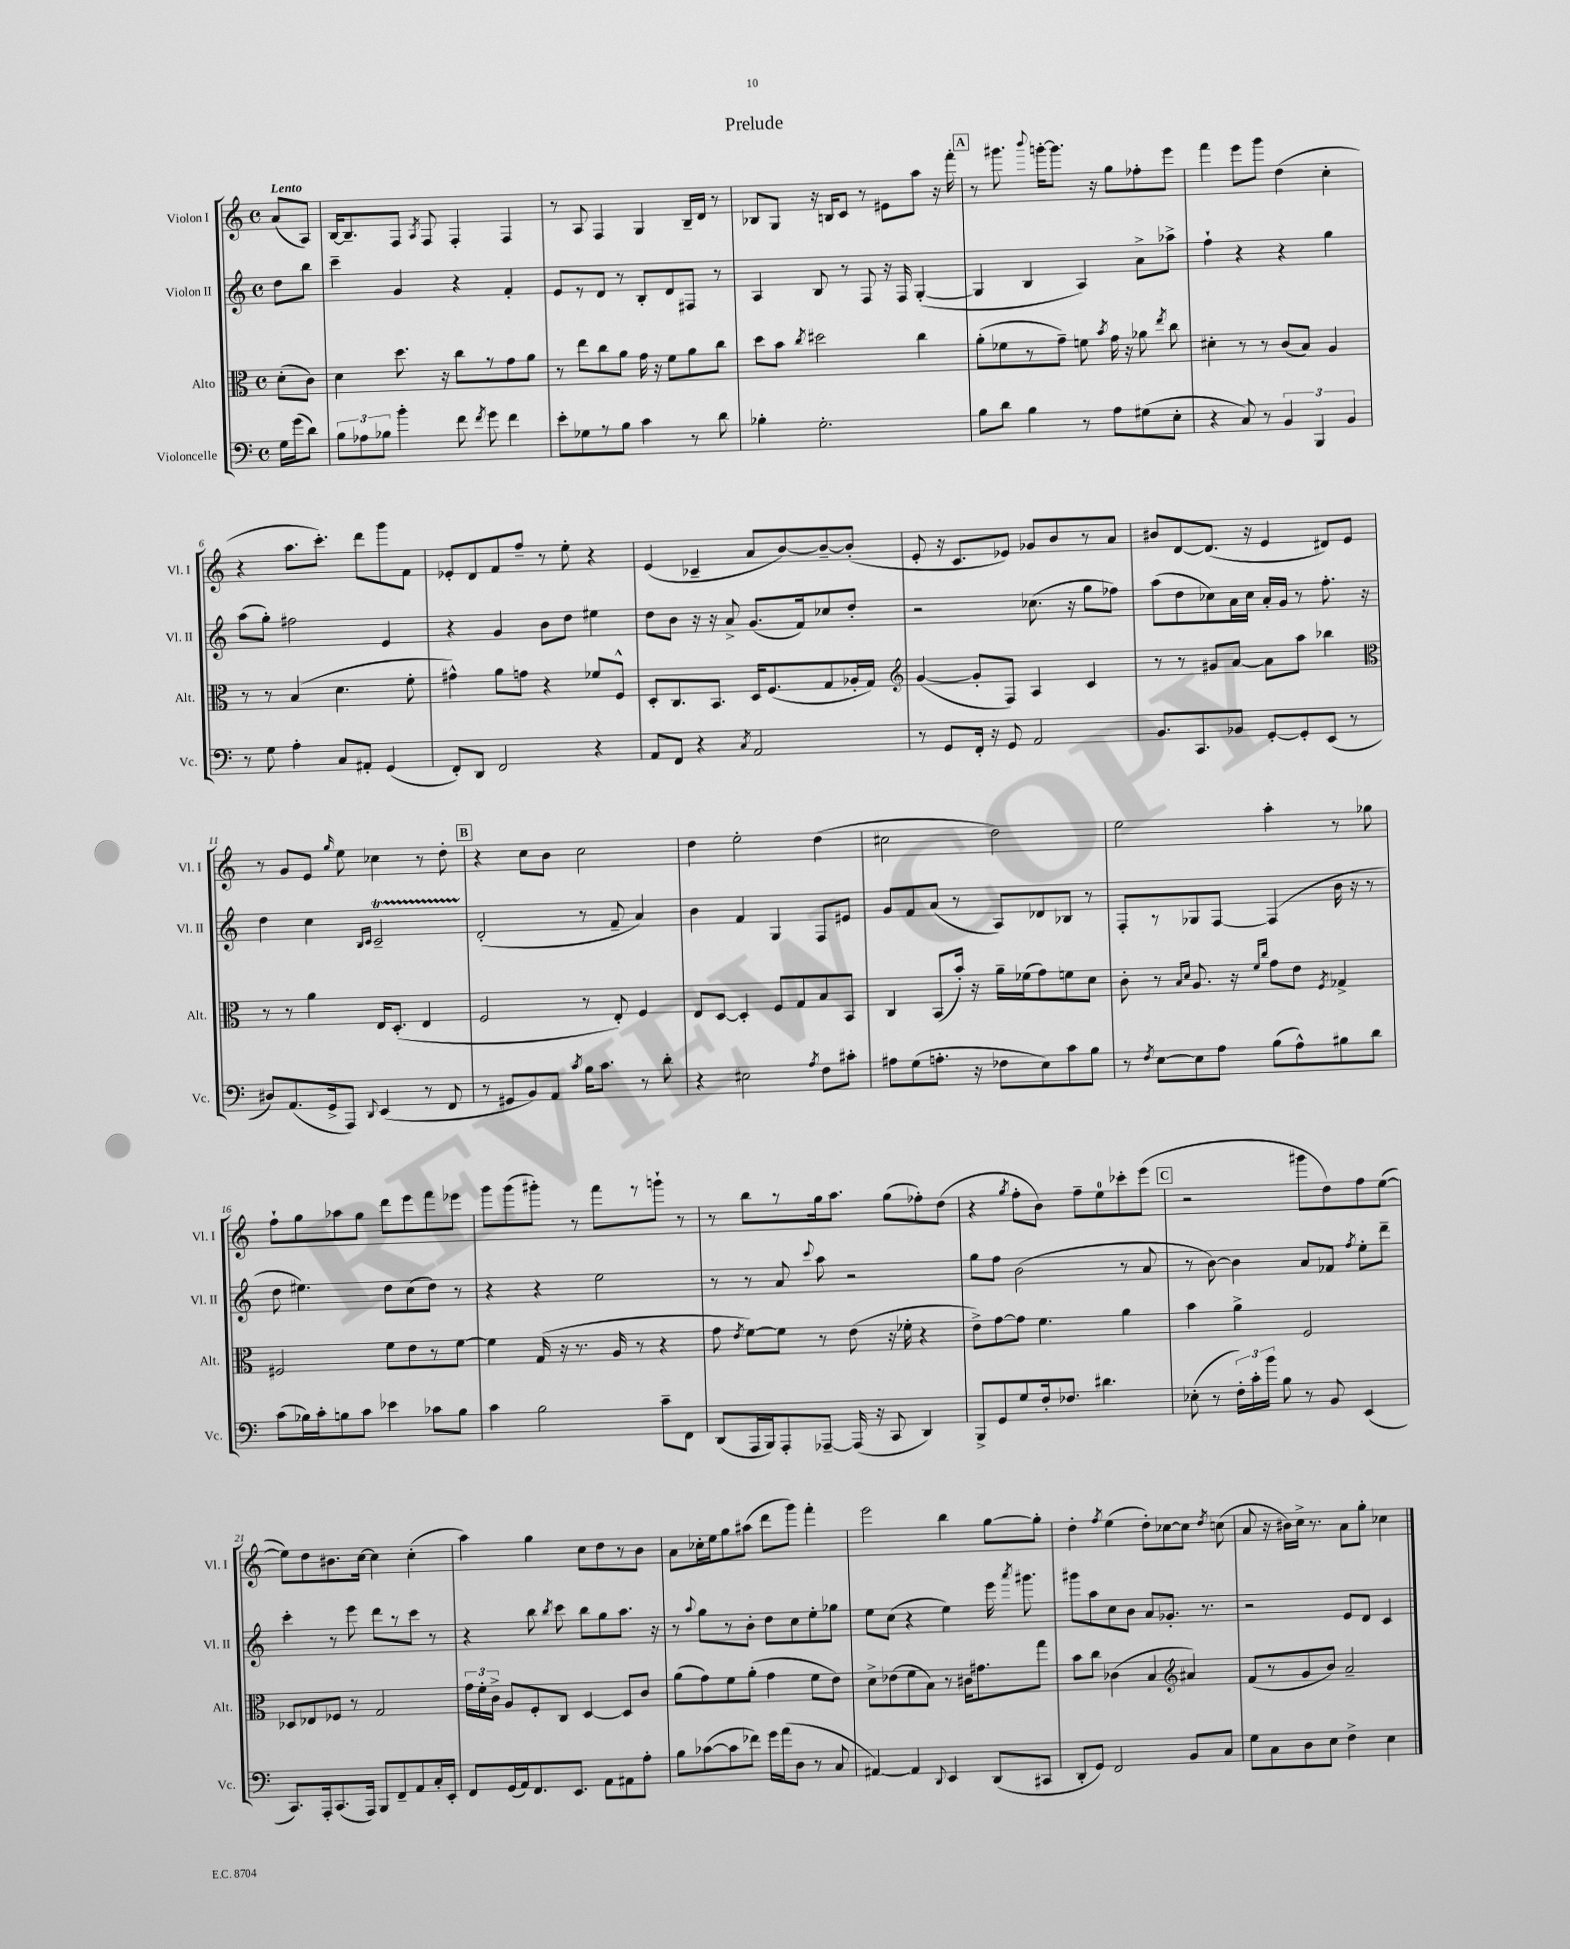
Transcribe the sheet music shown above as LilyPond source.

\header { title = "Prelude" }
<<
\new StaffGroup <<
\new Staff = "s0" \with { instrumentName = "Violon I" shortInstrumentName = "Vl. I" } {
    \clef treble \key c \major \defaultTimeSignature \time 4/4 \partial 4 \tempo "Lento"
    \autoBeamOff a'8[( a8]) |
    b16[~ b8.-- f8] \acciaccatura { a8 } f8 f4-. f4 |
    r8 a8 f4 g4 b16[-- d'16] r8 |
    bes8[ g8] r16 b16[ c'8] r8 eis'8[ a''8] r16 f'''16-. |
    \mark \markup { \box "A" } r8 gis'''8. \appoggiatura { b'''8 } g'''16[~-. g'''8.] r16 g''8[ fes''8-. e'''8] |
    f'''4 e'''8[ g'''8] d''4( c''4-. |
    r4 a''8.[ c'''8.]-.) d'''8[ g'''8 f'8] |
    ees'8[-. d'8 f'8 f''8]-- r8 e''8-. r4 |
    e'4( ces'4-- a'8[ b'8~) b'8~-- b'8]-.( |
    e'8-. r16 c'8.[ ees'8]) ges'8[ b'8 r8 a'8] |
    bis'8[ d'8~ d'8.]( r16 e'4 dis'8[) e'8] |
    r8 g'8[ e'8] \grace { g''16 } e''8 ces''4 r8 d''8-. |
    \mark \markup { \box "B" } r4 c''8[ b'8] c''2 |
    d''4 e''2-. d''4( |
    cis''2 d''2) |
    e''2 a''4-. r8 ges''8 |
    f''8[-! g''8 aes''8 g''8] d'''8[ e'''8 f'''8 ees'''8] |
    g'''8[ g'''8( gis'''8]-.) r8 f'''8[ r8 g'''8]-! r8 |
    r8 b''8[ r8 g''16 a''8.] g''8[( fes''8-.) d''8]( |
    r4 \acciaccatura { g''8 } f''8[-. b'8]) f''8[-- e''8-0 ces'''8-. e'''8]( |
    \mark \markup { \box "C" } r2 gis'''8[ d''8) f''8 e''8]~( |
    e''8[) d''8 bis'8. c''16]~ c''4 c''4-.( |
    a''4) g''4 c''8[ d''8 r8 b'8] |
    a'8[ ces''16-. e''16 g''8 ais''8]( d'''8[ g'''8]) f'''4-. |
    e'''2 b''4 g''8[~ g''8]-. |
    d''4-. \acciaccatura { f''8 } e''4( d''8[-.) ces''8~ ces''8] \acciaccatura { d''8 } c''8( |
    a'8 r16 bis'16[) c''16]-> r8. a'8[ g''8]-. ces''4 \bar "|." |
}
\new Staff = "s1" \with { instrumentName = "Violon II" shortInstrumentName = "Vl. II" } {
    \clef treble \key c \major \defaultTimeSignature \time 4/4 \partial 4
    \autoBeamOff d''8[ b''8] |
    c'''4-- g'4 r4 f'4-. |
    e'8[ r8 d'8] r8 b8[-. d'8 fis8] r8 |
    a4 b8 r8 f8 r16 f16 g4~-.( |
    \mark \markup { \box "A" } g4 b4 a4) a'8[-> aes''8]-> |
    f''4-! r4 r4 g''4 |
    a''8[( g''8]-.) fis''2 e'4 |
    r4 g'4 b'8[ d''8] eis''4 |
    d''8[ b'8] r16 r16 a'8-> g'8.[( f'16) ces''8 d''8]-. |
    r2 ces''8.( r16 g''8[ fes''8]) |
    a''8[( d''8 ces''8) a'16 ces''16] a'16[-. g'16] r8 f''8.-. r16 |
    d''4 c''4 \grace { b16[ c'16] } c'2--\startTrillSpan |
    \mark \markup { \box "B" } d'2-.\stopTrillSpan( r8 f'8-- a'4) |
    b'4 f'4 g4 f8[ eis'8] |
    g'8[ f'8 a'8]( r8 a8[) des'8 bes8] r8 |
    f8[-. r8 ges8 f8]~ f4( b'16 r16 r8 |
    d''8 eis''4.) d''8[ c''8( d''8]) r8 |
    r4 r4 e''2 |
    r8 r8 a'8 \appoggiatura { c'''8 } a''8 r2 |
    g''8[ f''8] b'2( r8 a'8 |
    \mark \markup { \box "C" } r8 b'8~) b'4 a'8[ fes'8] \acciaccatura { f''8 } e''8[-. d'''8]-- |
    c'''4-. r8 e'''8 d'''8[ r8 c'''8] r8 |
    r4 b''8 \acciaccatura { b''8 } c'''8 b''8[ g''8 a''8.] r16 |
    r8 \appoggiatura { a''8 } g''8[ r8 b'8]-. d''8[ c''8 e''8-. ges''8] |
    e''8[ c''8]( r4 e''4) e'''16 \acciaccatura { a'''8 } gis'''8. |
    gis'''8[ a''8 c''8 b'8] a'8[ ges'8.]-. r8. |
    r2 e'8[ d'8] c'4 \bar "|." |
}
\new Staff = "s2" \with { instrumentName = "Alto" shortInstrumentName = "Alt." } {
    \clef alto \key c \major \defaultTimeSignature \time 4/4 \partial 4
    \autoBeamOff d'8[-.( c'8]) |
    d'4 d''8. r16 c''8[ r8 g'8 a'8] |
    r8 e''8[ c''8 a'8] g'16 r16 f'8[ a'8 c''8] |
    d''8[ b'8] \acciaccatura { c''8 } dis''2 c''4 |
    \mark \markup { \box "A" } a'8[-.( fes'8 r8 g'8]--) f'8 \acciaccatura { b'8 } g'16 r16 aes'8 \acciaccatura { e''8 } c''8 |
    dis'4-. r8 r8 c'8[( b8]) a4 |
    r8 r8 b4( d'4. f'8-. |
    gis'4-^) a'8[ g'8] r4 fes'8[ f8]-^ |
    d8[-. c8. b,8.] d16[ f8.( g8 aes16-. g16]) |
    \clef treble g'4~( g'8[-. f8]) a4 c'4 |
    r8 r8 gis'8[ a'8]~ a'8[ a''8] bes''4 |
    \clef alto r8 r8 a'4 e16[ d8.]-.( e4 |
    \mark \markup { \box "B" } f2 r8 e8-.) f4 |
    e8[ d8]~ d4-. f8[ g8 b8 b,8] |
    c4 b,8[( b'16]-.) r16 a'16[-- fes'16( g'8) f'8 d'8] |
    c'8-. r8 \grace { b16[ d'16] } a8. r16 \grace { f'16[ c''16] } g'8[ e'8] \acciaccatura { f8 } ges4-> |
    fis2 f'8[ e'8 r8 f'8]~ |
    f'4 g16( r16 r8. a16 r8 r4 |
    g'8 \acciaccatura { e'8 } f'8[~) f'8] r8 e'8( r16 fes'16-. r4 |
    e'8[->) g'8~ g'8] f'4. a'4 |
    \mark \markup { \box "C" } b'4 a'4-> f2 |
    des8[ ees8 fes8] r8 g2 |
    \tuplet 3/2 { g'16[ f'16-. c'16]-> } a8[ f8-. c8] d4~ d8[ c'8] |
    a'8[( g'8) f'8 a'8]-.( g'4 f'8[ e'8]) |
    d'8[-> ees'8( f'8 b8]) r8 cis'16[ gis'8. g''8] |
    b'8[ c''8] ces'4( b4 \clef treble ais'4) |
    f'8[( r8 g'8 b'8]) a'2-- \bar "|." |
}
\new Staff = "s3" \with { instrumentName = "Violoncelle" shortInstrumentName = "Vc." } {
    \clef bass \key c \major \defaultTimeSignature \time 4/4 \partial 4
    \autoBeamOff g16[ g'16( d'8]) |
    \tuplet 3/2 { b8[ aes8 bes8] } b'4-. f'8 \acciaccatura { f'8 } g'8 f'4 |
    e'8[-. ges8 r8 b8] c'4 r8 d'8 |
    bes4-. g2.-. |
    \mark \markup { \box "A" } b8[ d'8] b4 r8 a8[ gis8( e8]-. |
    r4 c8) r8 \tuplet 3/2 { b,4 b,,4 b,4 } |
    r8 g8 a4-. c8[ ais,8]-. g,4( |
    f,8[-.) d,8] f,2 r4 |
    a,8[ f,8] r4 \acciaccatura { c8 } a,2 |
    r8 g,8[ f,16]-. r16 g,8 a,2 |
    b,8.[ c,8. bes,8] g,8[~-. g,8-. e,8]( r8 |
    dis8[) a,8.( g,16-> a,,8]) \appoggiatura { d,8 } e,4( r8 f,8 |
    \mark \markup { \box "B" } r8 gis,8[ b,8) a,8] \acciaccatura { c'8 } b16[ c'8.] r8 d'8-. |
    r4 eis2 \acciaccatura { a8 } f8[ cis'8]-. |
    ais8[ g8( a8.]-. r16 fes8[ e8) c'8 b8] |
    r8 \acciaccatura { f8 } e8[~ e8 a8] b8[( a8-^) bis8 d'8] |
    c'8[( bes16) c'16-. b8 c'8] ees'4 ces'8[ b8] |
    c'4 b2 c'8[-- f,8] |
    d,8[( a,,16 b,,16) a,,8-. aes,,8]~-- aes,,16( r16 c,8 d,4) |
    b,,8[-> g,8 g8 f16-. fes8.] dis'4. |
    \mark \markup { \box "C" } ees8-.( r8 \tuplet 3/2 { f16[-.) c'16-. b'16] } b8 r8 b,8 e,4( |
    c,8.[) a,,16-. c,8.( a,,16]) b,,8[ f,8-- a,8 c16-. e,16]-. |
    f,8[ g,16( a,16) f,8. e,8.] a,8[ ais,8 a8]-. |
    b8[ ces'8~( ces'8 fes'8]) g'16[ a'16( d8] r8 c8 |
    ais,4~) ais,4 \appoggiatura { d,8 } e,4 d,8[( cis,8] |
    d,8[-. g,8]) f,2 b,8[ c8] |
    g8[ c8 d8 e8] f4-> e4 \bar "|." |
}
>>
>>
